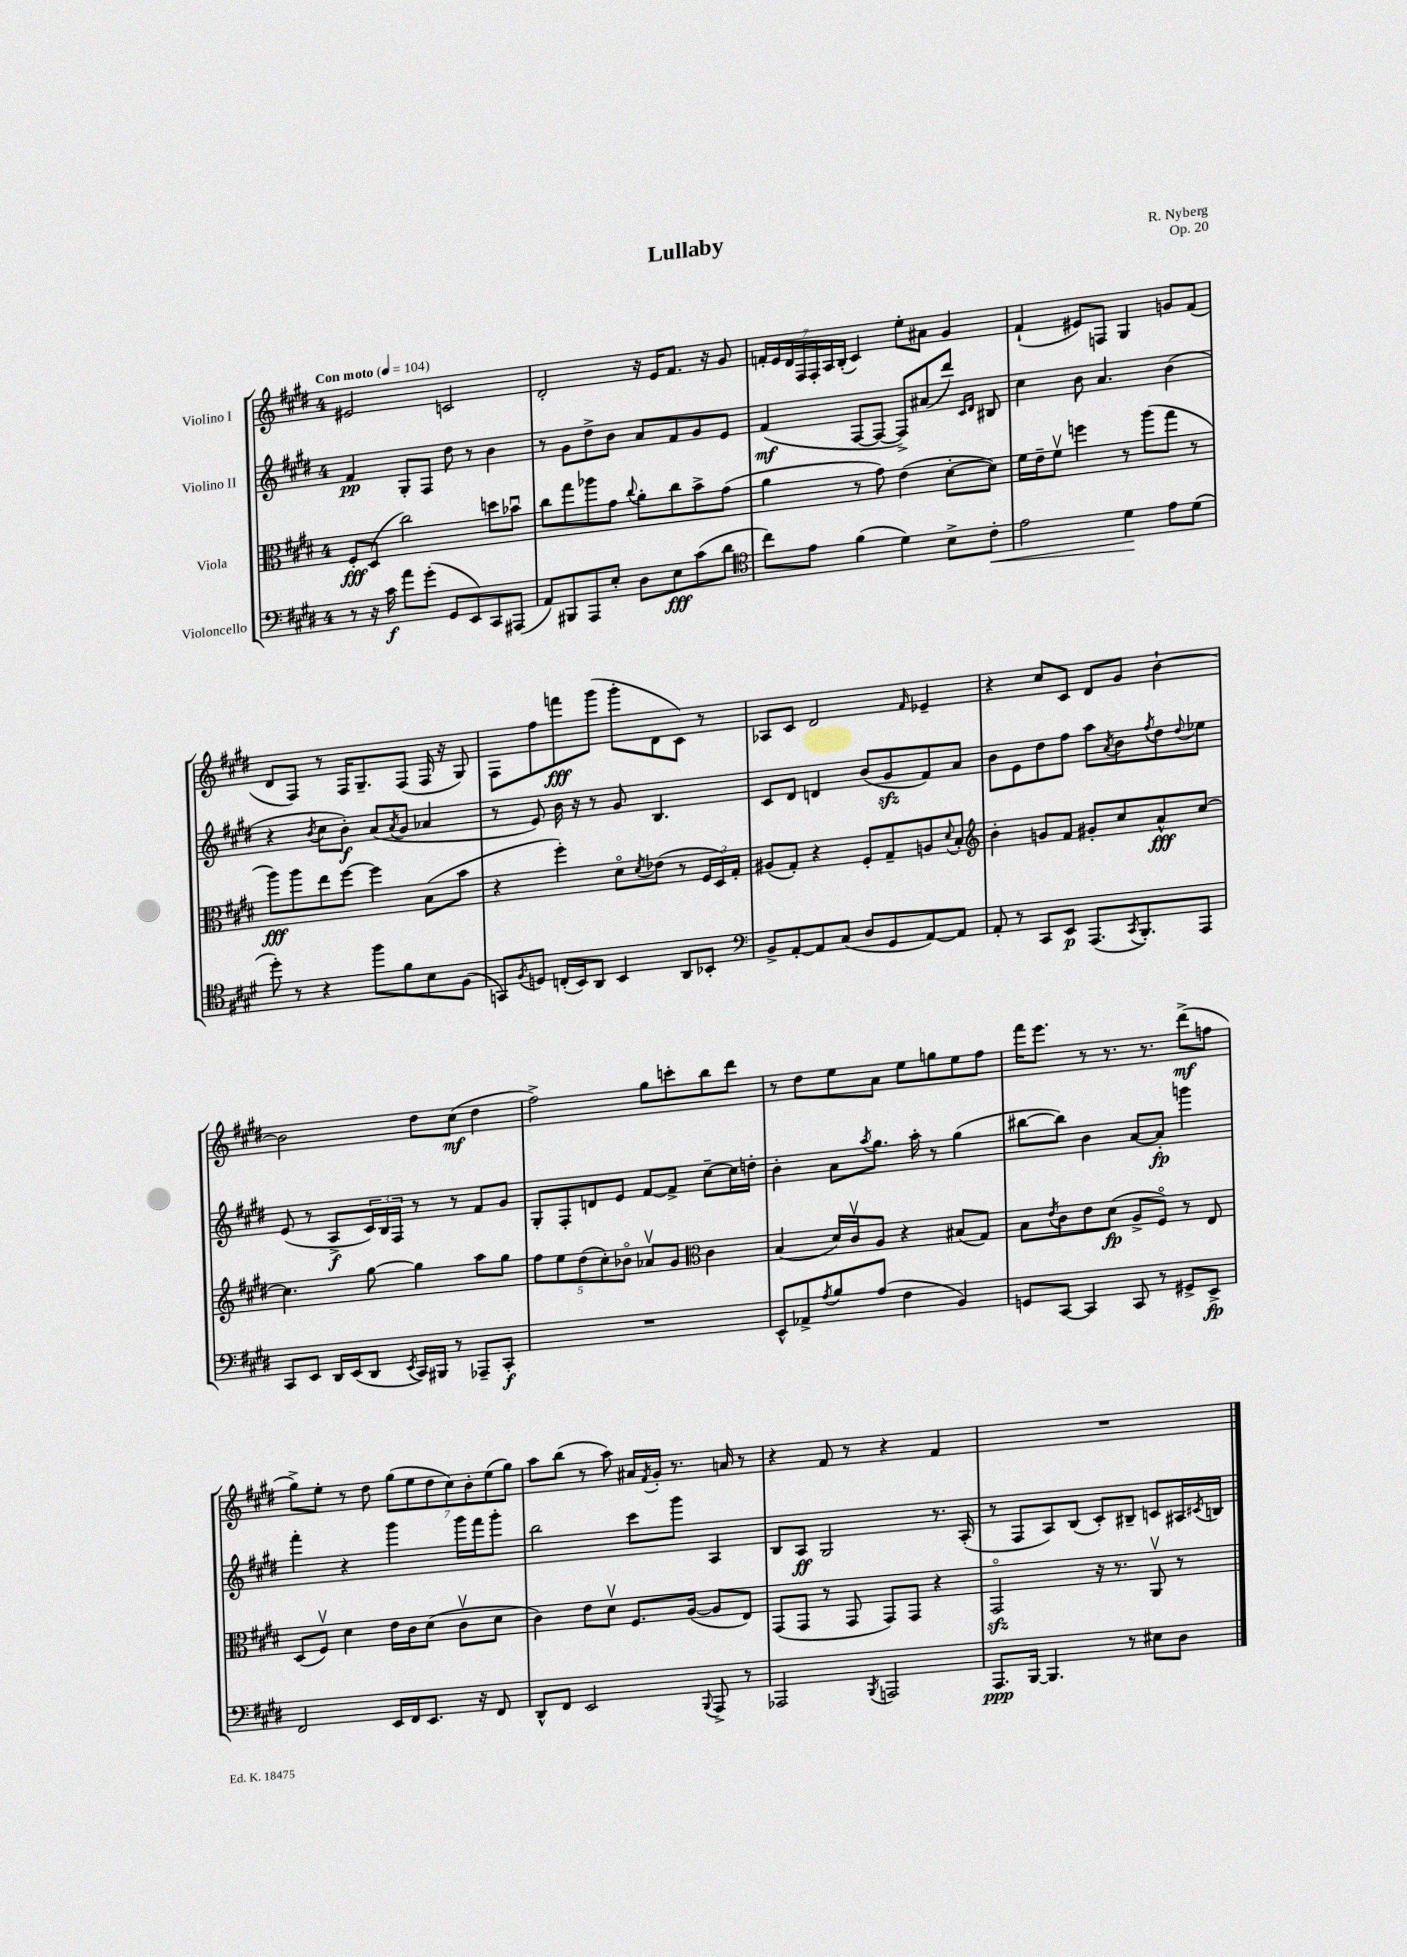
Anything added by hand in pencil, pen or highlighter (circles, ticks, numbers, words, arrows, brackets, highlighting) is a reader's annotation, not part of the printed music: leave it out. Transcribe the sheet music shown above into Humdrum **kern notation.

**kern	**dynam	**kern	**dynam	**kern	**dynam	**kern	**dynam
*part4	*part4	*part3	*part3	*part2	*part2	*part1	*part1
*staff4	*staff4	*staff3	*staff3	*staff2	*staff2	*staff1	*staff1
*I"Violoncello	*	*I"Viola	*	*I"Violino II	*	*I"Violino I	*
*clefF4	*	*clefC3	*	*clefG2	*	*clefG2	*
*k[f#c#g#d#]	*	*k[f#c#g#d#]	*	*k[f#c#g#d#]	*	*k[f#c#g#d#]	*
*M4/4	*	*M4/4	*	*M4/4	*	*M4/4	*
*MM104	*	*MM104	*	*MM104	*	*MM104	*
=1	=1	=1	=1	=1	=1	=1	=1
!	!	!	!	!	!	!LO:TX:a:B:t=Con moto	!
8r	.	8F#'/L	fff	4f#/	pp	2e#X/	.
16r	.	(8D#/J	.	.	.	.	.
16c#\	f	.	.	.	.	.	.
8a\L	.	2cc#\)	.	8G#'/L	.	.	.
(8g#'\J	.	.	.	8F#/J	.	.	.
8GG#/L	.	.	.	8dd#\	.	2cn/	.
8EE/)	.	.	.	8r	.	.	.
8CC#/	.	8ddn\L	.	4b\	.	.	.
(8AAA#X/J	.	8b-Xu\J	.	.	.	.	.
=2	=2	=2	=2	=2	=2	=2	=2
8AA/L)	.	8cc#\L	.	8r	.	2d#'/	.
8BBB#X/	.	8gg#\	.	8g#\L	.	.	.
8AAA/	.	8aa-X\	.	8dd#^\	.	.	.
8E'/J	.	8g#\J	.	8b\J	.	.	.
.	.	8qqcc#/	.	.	.	.	.
8D#\L	.	8a'\L	.	8a/L	.	16r	.
.	.	.	.	.	.	16e/KL	.
8E\	fff	8cc#\	.	8f#/	.	8.f#/J	.
(8c#\	.	8b^\	.	8g#/	.	.	.
.	.	.	.	.	.	16r	.
8d#\J	.	(8g#\J	.	8e/J	.	8g#/	.
=3	=3	=3	=3	=3	=3	=3	=3
*clefC4	*	*	*	*	*	*	*
8cc#\L)	.	4a\	.	(4f#/	mf	28fn'/LL	.
.	.	.	.	.	.	28e/	.
.	.	.	.	.	.	28d#/	.
.	.	.	.	.	.	28F#/	.
8e\J	.	.	.	.	.	.	.
.	.	.	.	.	.	28F#'/	.
.	.	.	.	.	.	28A/	.
.	.	.	.	.	.	(28B'/JJ	.
(4f#\	.	8r	.	[8F#/L	.	4c#/)	.
.	.	8g#\)	.	8F#/J_	.	.	.
4d#\)	.	(4e\	.	8F#^/L])	.	8ee'\L	.
.	.	.	.	(8a#X/	.	8a#X\J	.
8B^\L	.	[8d#'\L	.	8ddd#/J)	.	4g#/	.
.	.	.	.	16qqc#/LL	.	.	.
.	.	.	.	16qqd#/JJ	.	.	.
!	!LO:HP:b	!	!	!	!	!	!
8c#'\J	<	8d#\J])	.	8B#X/	.	.	.
=4	=4	=4	=4	=4	=4	=4	=4
2e\	.	16f#\LL	.	4cc#\	.	(4f#`/	.
.	.	16e~\J	.	.	.	.	.
.	.	8f#v\J	.	.	.	.	.
.	.	4ffn\	.	8b\	.	8e#X/L)	.
.	.	.	.	4.a/	.	8Fn/J	.
4d#\	.	8r	.	.	.	4G#/	.
.	.	(8aa\L	.	.	.	.	.
8e\L	[	8gg#\J	.	(4b\	.	8gn/L	.
(8d#\J	.	8r	.	.	.	(8f#/J	.
!!LO:LB:g=z
=5	=5	=5	=5	=5	=5	=5	=5
8dd#'\)	.	8aa\L)	fff	4r	.	8d#/L	.
8r	.	8aa\	.	.	.	8F#/J)	.
.	.	.	.	8qb/	.	.	.
4r	.	8ee\	.	8cc#\L	.	8r	.
.	.	[8ff#\J	.	8b'\J)	f	16F#/KL	.
.	.	.	.	.	.	8.G#~/	.
8ff#\L	.	4ff#\]	.	(8a/L	.	.	.
.	.	.	.	8qa/	.	.	.
8f#\	.	.	.	8g#/J	.	(8F#/J	.
8B\	.	(8B\L	.	4a-X/	.	16F#/	.
.	.	.	.	.	.	16r	.
(8F#\J	.	8b\J	.	.	.	8G#/)	.
=6	=6	=6	=6	=6	=6	=6	=6
8GGn/L)	.	4r	.	8r	.	8F#\L	.
8qF#/	.	.	.	.	.	.	.
8Dn/J	.	.	.	8e/)	.	8ff#\	.
(16Cn'/LL	.	4ff#'\)	.	16b\	.	8fffn\	fff
16BB/J)	.	.	.	16r	.	.	.
8AA/J	.	.	.	8r	.	(8ggg#\J	.
4BB/	.	8d#\L	.	8g#/	.	8ggg#'\L	.
.	.	8qd#/	.	.	.	.	.
.	.	(8e-X\J	.	4.B/	.	8d#\	.
8AA/L	.	8r	.	.	.	8c#\J)	.
8BB-X'/J	.	24F#/LL	.	.	.	8r	.
.	.	24D#/)	.	.	.	.	.
.	.	24G#'/JJ	.	.	.	.	.
=7	=7	=7	=7	=7	=7	=7	=7
*clefF4	*	*	*	*	*	*	*
8BB^/L	.	(8A#X/L	.	8c#/L	.	8A-X/L	.
[8AA'/	.	8G#'/J)	.	8d#/J	.	8c#/J	.
8AA/]	.	4r	.	4dn/	.	2d#/	.
(8C#/J	.	.	.	.	.	.	.
8D#/L	.	8F#'/L	.	(8b/L	.	.	.
8GG#/	.	8G#~/	.	8g#zz/	.	.	.
.	.	.	.	.	.	16qqf#/	.
[8AA/)	.	8An/	.	8f#/)	.	4e-X~/	.
.	.	8qqd#/	.	.	.	.	.
8AA/J]	.	8B'/J	.	8a/J	.	.	.
=8	=8	=8	=8	=8	=8	=8	=8
*	*	*clefG2	*	*	*	*	*
8AA'/	.	4b'\	.	8b\L	.	4r	.
8r	.	.	.	8e\	.	.	.
8CC#/L	.	8gn/L	.	8dd#\	.	8cc#/L	.
8EE/J	p	8f#/J	.	8ff#\J	.	8c#/J	.
(8.AAA/L	.	8g#X'/L	.	8aa\L	.	8d#/L	.
.	.	.	.	8qa/	.	.	.
.	.	8cc#/	.	8b\	.	8g#/J	.
8qCC#/	.	.	.	.	.	.	.
8.BBB'/)	.	.	.	.	.	.	.
.	.	.	.	8qff#/	.	.	.
.	.	8a^^/	fff	8dd#\	.	[4b`\	.
.	.	.	.	8qqdd#/	.	.	.
8AAA/J	.	[8cc#/J	.	8ee-X\J	.	.	.
!!LO:LB:g=z
=9	=9	=9	=9	=9	=9	=9	=9
8CC#/L	.	4.cc#\]	.	(8e/	.	2b\]	.
8EE/J	.	.	.	8r	.	.	.
16DD#/LL	.	.	.	8A^/L	f	.	.
(16EE/J	.	.	.	.	.	.	.
8DD#/J	.	[8gg#\	.	24c#/L)	.	.	.
.	.	.	.	24B/	.	.	.
.	.	.	.	24F#/JJ	.	.	.
8qEE/	.	.	.	.	.	.	.
16CC#/LL)	.	4gg#\]	.	8r	.	8dd#\L	.
16BBB#X/JJ	.	.	.	.	.	.	.
8r	.	.	.	8r	.	(8cc#\J	mf
8AAA-X~/L	.	8aa\L	.	8f#/L	.	4dd#\	.
8CC#'/J	f	8gg#\J	.	8g#/J	.	.	.
=10	=10	=10	=10	=10	=10	=10	=10
1r	.	10ff#\L	.	8G#'/L	.	2ff#^\)	.
.	.	10ee\	.	.	.	.	.
.	.	.	.	8F#'/	.	.	.
.	.	(10dd#\	.	.	.	.	.
.	.	.	.	8dn/	.	.	.
.	.	10cc#'\)	.	.	.	.	.
.	.	.	.	8e/J	.	.	.
.	.	10b-X\J	.	.	.	.	.
.	.	8a-Xv/L	.	[8f#/L	.	8gg#\L	.
.	.	8g#/J	.	8f#^/J]	.	8cccn'\	.
*	*	*clefC3	*	*	*	*	*
.	.	4c#\	.	[8cc#~\L	.	8bb\	.
.	.	.	.	16cc#\L]	.	8ddd#\J	.
.	.	.	.	16ddn'\JJ	.	.	.
=11	=11	=11	=11	=11	=11	=11	=11
8EE^^/L	.	(4B/	.	4b'\	.	8r	.
8AA-X^/	.	.	.	.	.	8dd#\L	.
8qA/	.	.	.	.	.	.	.
8B/	.	16d#/LL)	.	8a\L	.	8ee\	.
.	.	16c#v/J	.	.	.	.	.
.	.	.	.	8qaa/	.	.	.
(8A/J	.	8A/J	.	8.gg#\J	.	8a\J	.
4F#\	.	4r	.	.	.	8ee\L	.
.	.	.	.	16aa'\	.	.	.
.	.	.	.	8r	.	8ggn\	.
4BB/)	.	(8B#X/L	.	(4gg#\	.	8ee\	.
.	.	8G#/J)	.	.	.	8ff#\J	.
=12	=12	=12	=12	=12	=12	=12	=12
8GGn/L	.	8B\L	.	[8bb#X\L	.	16fff#\KL	.
.	.	.	.	.	.	8.eee\J	.
.	.	8qe/	.	.	.	.	.
[8CC#/J	.	8c#\	.	8bb#\J])	.	.	.
4CC#/]	.	8e\	.	4b\	.	8r	.
.	.	(8d#\J	fp	.	.	8.r	.
8CC#/	.	8A^/L	.	[8a/L	.	.	.
.	.	.	.	.	.	8.r	.
8r	.	8F#/J)	.	8a'/J]	fp	.	.
8GG#X^/L	.	8r	.	4gggn\	.	(8ddd#^\L	mf
8EE^/J	fp	8E/	.	.	.	8ffn\J	.
!!LO:LB:g=z
=13	=13	=13	=13	=13	=13	=13	=13
2FF#/	.	(8D#/L	.	4fff#'\	.	8gg#^\L)	.
.	.	8F#v/J)	.	.	.	8ee'\J	.
.	.	4d#\	.	4r	.	8r	.
.	.	.	.	.	.	8dd#\	.
16EE/LL	.	16e\LL	.	4ggg#\	.	(14gg#\L	.
16FF#/J	.	16c#\J	.	.	.	.	.
.	.	.	.	.	.	14ee\	.
8.EE/J	.	(8d#\J	.	.	.	.	.
.	.	.	.	.	.	14dd#\	.
.	.	.	.	.	.	14cc#\)	.
.	.	8c#v\L	.	16ggg#\LL	.	.	.
.	.	.	.	.	.	14b'\	.
16r	.	.	.	16fff#\J	.	.	.
.	.	.	.	.	.	(14ee\	.
8FF#/	.	8d#\J	.	8ggg#'\J	.	.	.
.	.	.	.	.	.	14gg#\J)	.
=14	=14	=14	=14	=14	=14	=14	=14
8DD#^^/L	.	4c#\)	.	2bb\	.	8aa\L	.
8FF#/J	.	.	.	.	.	(8bb\J	.
2EE/	.	8e\L	.	.	.	8r	.
.	.	8d#v\J	.	.	.	8aa\)	.
.	.	8.F#/L	.	8ccc#\L	.	16a#X/LL	.
.	.	.	.	.	.	8qf#/	.
.	.	.	.	.	.	16g#'/JJ	.
.	.	.	.	8ggg#\J	.	8.r	.
.	.	([16A/Jk	.	.	.	.	.
8qqBBB/	.	.	.	.	.	.	.
8AAA^/	.	8A/L]	.	4A/	.	.	.
.	.	.	.	.	.	16an/	.
8r	.	8E/J)	.	.	.	8r	.
=15	=15	=15	=15	=15	=15	=15	=15
2AAA-X/	.	(8GG#/L	.	8B/L	.	4r	.
.	.	8GG#/J	.	8A/J	ff	.	.
.	.	8r	.	2G#/	.	8f#/	.
.	.	8GG#/	.	.	.	8r	.
8qBBB/	.	.	.	.	.	.	.
2AAAn/	.	8GG#/L)	.	.	.	4r	.
.	.	8GG#/J	.	.	.	.	.
.	.	4r	.	8.r	.	4f#/	.
.	.	.	.	(16A'/	.	.	.
=16	=16	=16	=16	=16	=16	=16	=16
8.AAA/L	ppp	2GG#zz/	.	8r	.	1r	.
.	.	.	.	8F#/L	.	.	.
[16BBB/Jk	.	.	.	.	.	.	.
4.BBB/]	.	.	.	8A/)	.	.	.
.	.	.	.	(8B/J	.	.	.
.	.	16r	.	8c#'/L)	.	.	.
.	.	8.r	.	.	.	.	.
8r	.	.	.	8B#X~/J	.	.	.
8E#X\L	.	8AAv/	.	8cn/L	.	.	.
8D#\J	.	8r	.	16A#X/L	.	.	.
.	.	.	.	8qc#X/	.	.	.
.	.	.	.	16Bn/JJ	.	.	.
==	==	==	==	==	==	==	==
*-	*-	*-	*-	*-	*-	*-	*-
